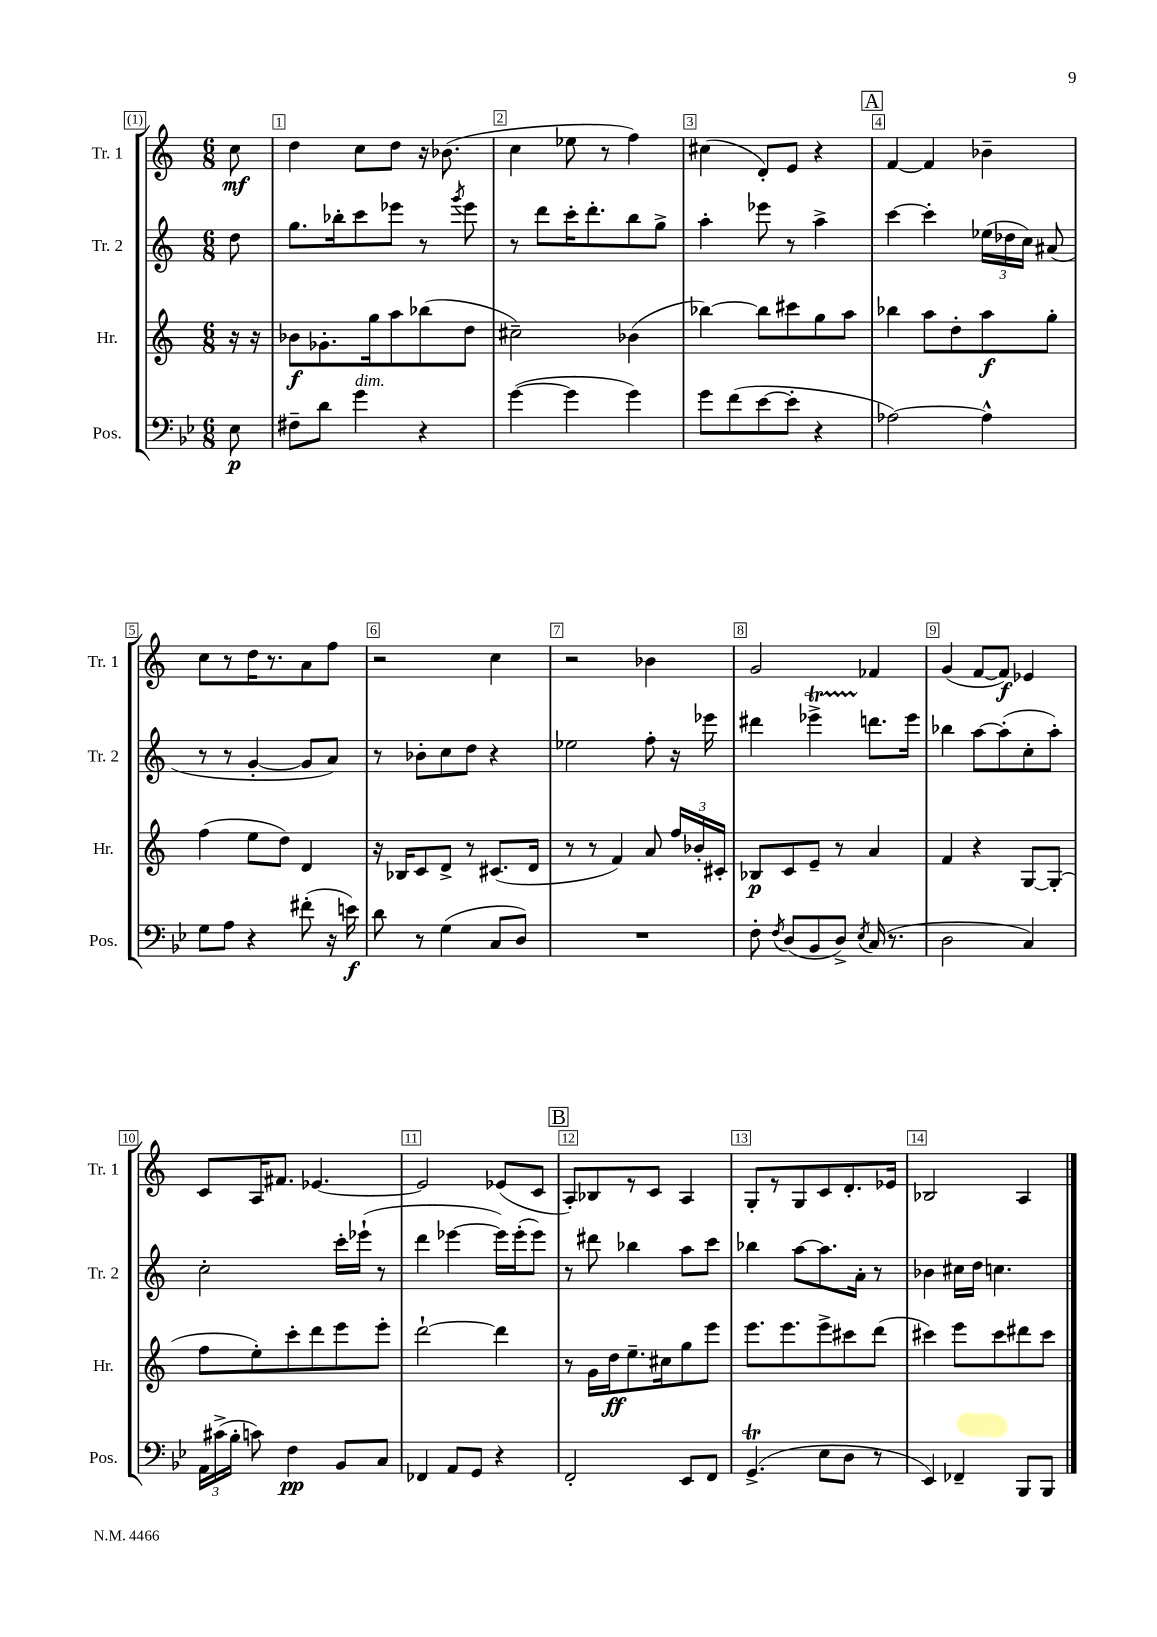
<<
\new StaffGroup <<
\new Staff = "s0" \with { instrumentName = "Tr. 1" shortInstrumentName = "Tr. 1" } {
    \clef treble \key c \major \numericTimeSignature \time 6/8 \partial 8
    \autoBeamOff c''8\mf |
    d''4 c''8[ d''8] r16 bes'8.( |
    c''4 ees''8 r8 f''4) |
    cis''4( d'8[-.) e'8] r4 |
    \mark \markup { \box "A" } f'4~ f'4 bes'4-- |
    c''8[ r8 d''16 r8. a'8 f''8] |
    r2 c''4 |
    r2 bes'4 |
    g'2 fes'4 |
    g'4( f'8[~ f'8]\f) ees'4 |
    c'8[ a16 fis'8.] ees'4.~ |
    ees'2 ees'8[( c'8] |
    \mark \markup { \box "B" } a8[-.) bes8 r8 c'8] a4 |
    g8[-. r8 g8 c'8 d'8.-. ees'16] |
    bes2 a4 \bar "|." |
}
\new Staff = "s1" \with { instrumentName = "Tr. 2" shortInstrumentName = "Tr. 2" } {
    \clef treble \key c \major \numericTimeSignature \time 6/8 \partial 8
    \autoBeamOff d''8 |
    g''8.[ bes''16-. c'''8 ees'''8] r8 \acciaccatura { g'''8 } ees'''8 |
    r8 d'''8[ c'''16-. d'''8.-. b''8 g''8]-> |
    a''4-. ees'''8 r8 a''4-> |
    \mark \markup { \box "A" } c'''4~ c'''4-. \tuplet 3/2 { ees''16[( des''16 c''16]) } ais'8( |
    r8 r8 g'4~-. g'8[ a'8]) |
    r8 bes'8[-. c''8 d''8] r4 |
    ees''2 f''8-. r16 ees'''16 |
    dis'''4 ees'''4->\startTrillSpan d'''8.[\stopTrillSpan ees'''16] |
    bes''4 a''8[~ a''8-.( c''8-. a''8]-.) |
    c''2-. c'''16[-. ees'''16]-!( r8 |
    d'''4 ees'''4~ ees'''16[) ees'''16-.( ees'''8]) |
    \mark \markup { \box "B" } r8 dis'''8 bes''4 a''8[ c'''8] |
    bes''4 a''8[~ a''8. a'16]-. r8 |
    bes'4 cis''16[ d''16] c''4. \bar "|." |
}
\new Staff = "s2" \with { instrumentName = "Hr." shortInstrumentName = "Hr." } {
    \clef treble \key c \major \numericTimeSignature \time 6/8 \partial 8
    \autoBeamOff r16 r16 |
    bes'8[\f ges'8.-. g''16 a''8 bes''8( d''8] |
    cis''2--) bes'4( |
    bes''4~) bes''8[ cis'''8 g''8 a''8] |
    \mark \markup { \box "A" } bes''4 a''8[ d''8-. a''8\f g''8]-. |
    f''4( e''8[ d''8]) d'4 |
    r16 bes16[ c'8 d'8]-> r8 cis'8.[( d'16] |
    r8 r8 f'4) a'8 \tuplet 3/2 { f''16[ bes'16-. cis'16]-. } |
    bes8[\p c'8 e'8]-- r8 a'4 |
    f'4 r4 g8[~ g8]-.( |
    f''8[ e''8-.) c'''8-. d'''8 e'''8 e'''8]-. |
    d'''2~-! d'''4 |
    \mark \markup { \box "B" } r8 g'16[ d''16\ff e''8.-- cis''16 g''8 e'''8] |
    e'''8.[ e'''8. e'''8-> cis'''8 d'''8]( |
    cis'''4) e'''8[ cis'''8 dis'''8 cis'''8] \bar "|." |
}
\new Staff = "s3" \with { instrumentName = "Pos." shortInstrumentName = "Pos." } {
    \clef bass \key bes \major \numericTimeSignature \time 6/8 \partial 8
    \autoBeamOff ees8\p |
    fis8[-- d'8] g'4^\markup { \italic "dim." } r4 |
    g'4~( g'4 g'4) |
    g'8[ f'8( ees'8~ ees'8]-. r4 |
    \mark \markup { \box "A" } aes2~) aes4-^ |
    g8[ a8] r4 fis'8-.( r16 e'16\f) |
    d'8 r8 g4( c8[ d8]) |
    R2. |
    f8-. \acciaccatura { f8 } d8[( bes,8 d8]->) \acciaccatura { ees8 } c16( r8. |
    d2 c4) |
    \tuplet 3/2 { a,16[ cis'16->( bes16]-. } c'8) f4\pp bes,8[ c8] |
    fes,4 a,8[ g,8] r4 |
    \mark \markup { \box "B" } f,2-. ees,8[ f,8] |
    g,4.->\trill( ees8[ d8] r8 |
    ees,4) fes,4-- bes,,8[ bes,,8] \bar "|." |
}
>>
>>
\layout { \context { \Score \override BarNumber.break-visibility = ##(#f #t #t) barNumberVisibility = #all-bar-numbers-visible \override BarNumber.stencil = #(make-stencil-boxer 0.1 0.3 ly:text-interface::print) } }
